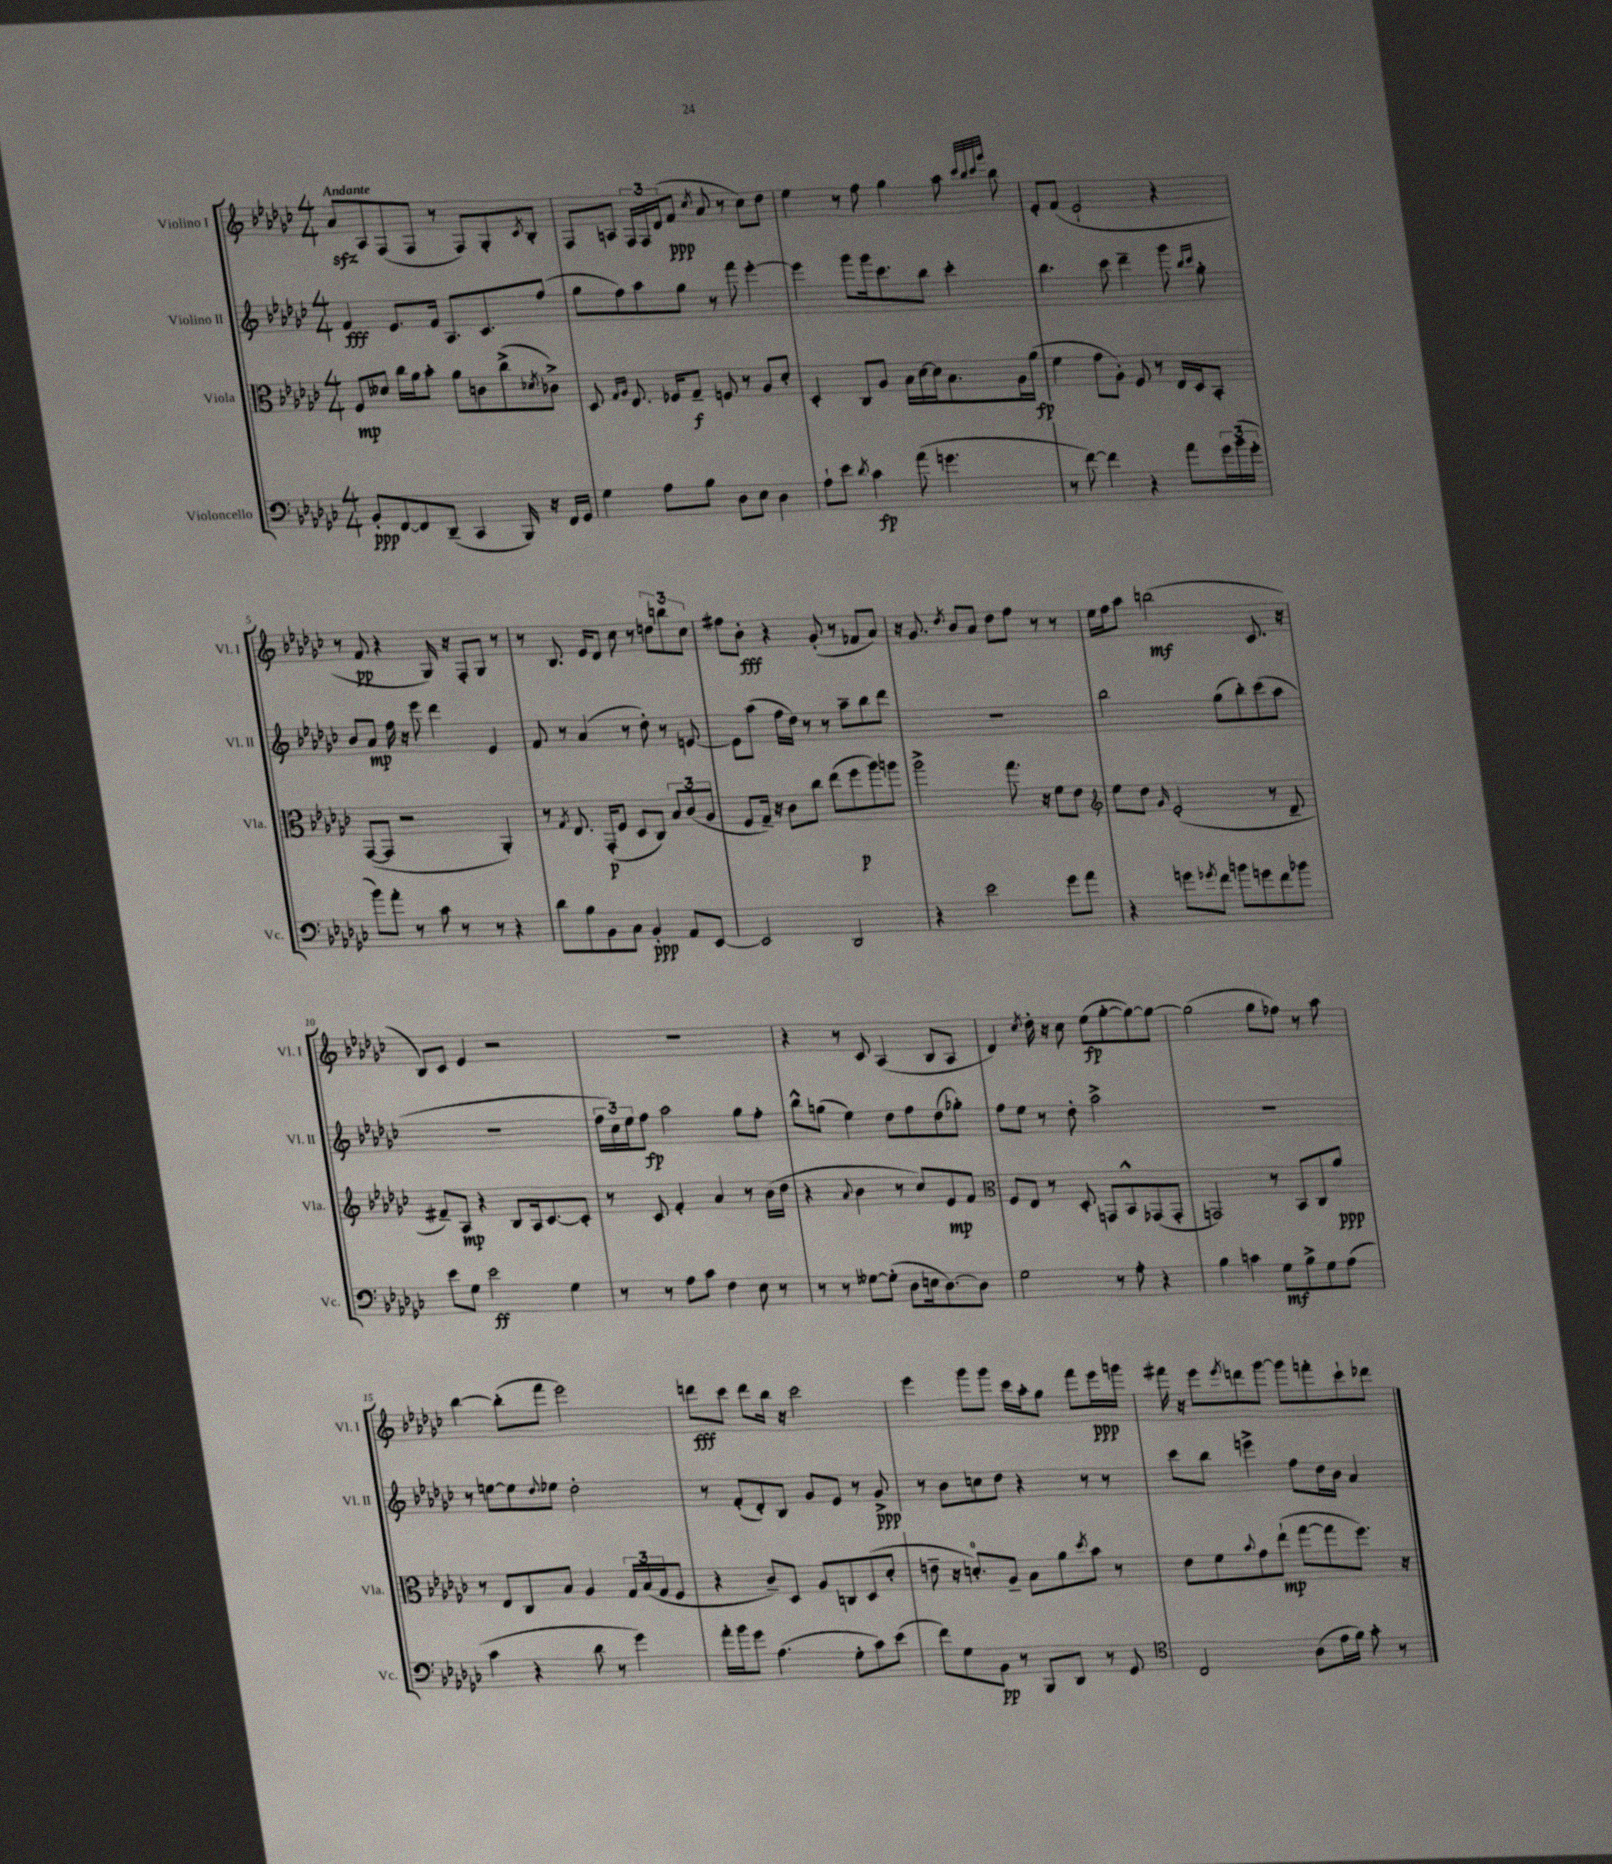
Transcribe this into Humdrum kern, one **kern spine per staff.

**kern	**dynam	**kern	**dynam	**kern	**dynam	**kern	**dynam
*part4	*part4	*part3	*part3	*part2	*part2	*part1	*part1
*staff4	*staff4	*staff3	*staff3	*staff2	*staff2	*staff1	*staff1
*I"Violoncello	*	*I"Viola	*	*I"Violino II	*	*I"Violino I	*
*I'Vc.	*	*I'Vla.	*	*I'Vl. II	*	*I'Vl. I	*
*clefF4	*	*clefC3	*	*clefG2	*	*clefG2	*
*k[b-e-a-d-g-c-]	*	*k[b-e-a-d-g-c-]	*	*k[b-e-a-d-g-c-]	*	*k[b-e-a-d-g-c-]	*
*M4/4	*	*M4/4	*	*M4/4	*	*M4/4	*
=1	=1	=1	=1	=1	=1	=1	=1
!	!	!	!	!	!	!LO:TX:a:B:t=Andante	!
8BB-'/L	ppp	8F/L	mp	4f/	fff	8a-zz/L	.
[8FF/	.	8d--X/J	.	.	.	8A-/	.
8FF/]	.	16cc-\LL	.	8.e-/L	.	(8F/	.
.	.	16a-\J	.	.	.	.	.
(8DD-~/J	.	8b-'\J	.	.	.	8F/J	.
.	.	.	.	16f/Jk	.	.	.
4CC-/	.	8a-\L	.	8.A-/L	.	8r	.
.	.	8cn\	.	.	.	8F/L)	.
.	.	.	.	8.c-/	.	.	.
16BBB-/)	.	(8cc-^\	.	.	.	8G-'/	.
16r	.	.	.	.	.	.	.
.	.	8qd-X/	.	.	.	8qc-/	.
16FF/LL	.	8c-X^\J)	.	(8ff/J	.	8B-'/J	.
16GG-/JJ	.	.	.	.	.	.	.
=2	=2	=2	=2	=2	=2	=2	=2
4G-\	.	8D-/	.	8gg-\L	.	8F/L	.
.	.	16qqG-/LL	.	.	.	.	.
.	.	16qqA-/JJ	.	.	.	.	.
.	.	8.E-/	.	8ff\)	.	8An/J	.
8A-\L	.	.	.	8aa-\	.	24F/LL	.
.	.	.	.	.	.	24F/	.
.	.	16F-X/KL	.	.	.	.	.
.	.	.	.	.	.	(24d-/J	.
8B-\J	.	8G-~/J	f	8gg-\J	.	8f/J	ppp
.	.	.	.	.	.	8qcc-/	.
8D-\L	.	8Fn/	.	8r	.	8a-/	.
8E-\J	.	8r	.	8fff\	.	8r	.
4D-\	.	8A-/L	.	[4eee-'\	.	8cc-\L)	.
.	.	8d-'/J	.	.	.	8dd-\J	.
=3	=3	=3	=3	=3	=3	=3	=3
8A-`\L	.	4D-'/	.	4eee-\]	.	4ee-\	.
8e-\J	.	.	.	.	.	.	.
8qd-/	.	.	.	.	.	.	.
4c-\	fp	8C-/L	.	8ggg-\L	.	8r	.
.	.	8A-/J	.	16ggg-\k	.	8ff\	.
.	.	.	.	8.ccc-\	.	.	.
(8a-\	.	16B-\LL	.	.	.	4gg-\	.
.	.	[16d-\	.	.	.	.	.
4.gn\	.	16d-\J]	.	8bb-\J	.	.	.
.	.	8.B-\	.	.	.	.	.
.	.	.	.	4ccc-'\	.	8aa-\	.
.	.	.	.	.	.	32qqccc-/LLL	.
.	.	.	.	.	.	32qqbb-/	.
.	.	.	.	.	.	32qqccc-/	.
.	.	.	.	.	.	32qqggg-/JJJ	.
.	.	16A-\L	.	.	.	8bb-\	.
.	.	(16a-\JJ	fp	.	.	.	.
=4	=4	=4	=4	=4	=4	=4	=4
8r	.	4f\	.	4.bb-\	.	8e-'/L	.
[8f\)	.	.	.	.	.	(8f/J	.
4f\]	.	8g-\L	.	.	.	2e-`/	.
.	.	8A-'\J)	.	8ccc-\	.	.	.
4r	.	8F/	.	4ddd-~\	.	.	.
.	.	8r	.	.	.	.	.
8a-\L	.	16E-/LL	.	8ggg-\	.	4r	.
.	.	16D-/J	.	.	.	.	.
.	.	.	.	16qqbb-/LL	.	.	.
.	.	.	.	16qqccc-/JJ	.	.	.
24g-\L	.	8BB-'/J	.	8gg-'\	.	.	.
(24b-\	.	.	.	.	.	.	.
24g-'\JJ	.	.	.	.	.	.	.
!!LO:LB:g=z
=5	=5	=5	=5	=5	=5	=5	=5
8b-\L)	.	([8GG-/L	.	8b-/L	.	8r	.
8a-'\J	.	8GG-/J]	.	8a-/J	mp	8f/	pp
8r	.	2r	.	16ff\	.	4r	.
.	.	.	.	16r	.	.	.
8c-\	.	.	.	8eee-\	.	.	.
8r	.	.	.	4ddd-\	.	16G-/)	.
.	.	.	.	.	.	16r	.
8r	.	.	.	.	.	8F'/L	.
4r	.	4AA-'/)	.	4e-/	.	8G-/J	.
.	.	.	.	.	.	8r	.
=6	=6	=6	=6	=6	=6	=6	=6
8d-\L	.	8r	.	8f/	.	8r	.
.	.	8qG-/	.	.	.	.	.
8B-\	.	8.E-/	.	8r	.	8.B-/	.
8BB-\	.	.	.	(4a-/	.	.	.
.	.	(16GG-'/KL	p	.	.	16e-/KL	.
8C-\J	.	8F/J	.	.	.	8d-/J	.
4BB-'/	ppp	8D-/L	.	8r	.	8cc-\	.
.	.	8C-/J)	.	8dd-'\)	.	8r	.
8AA-/L	.	12B-/L	.	8r	.	12ddn\L	.
.	.	(12c-/	.	.	.	12bbn\	.
[8EE-/J	.	.	.	[8en/	.	.	.
.	.	12A-/J	.	.	.	12cc-\J	.
=7	=7	=7	=7	=7	=7	=7	=7
2EE-/]	.	8F/L	.	8e\L]	.	8ff#X\L	.
.	.	16G-~/Jk)	.	(8aa-\J	.	8b-'\J	fff
.	.	16r	.	.	.	.	.
.	.	8c-\L	.	16ff\LL	.	4r	.
.	.	.	.	16dd-\JJ)	.	.	.
.	.	8cc-\J	.	8r	.	.	.
2DD-/	.	(8ee-\L	.	8r	.	(8g-'/	.
.	.	8ff\	p	8aa-~\L	.	8r	.
.	.	8aa-\)	.	8bb-\	.	8f-X/L	.
.	.	8aan\J	.	8ddd-\J	.	8a-/J)	.
=8	=8	=8	=8	=8	=8	=8	=8
4r	.	2aa-^\	.	1r	.	16r	.
.	.	.	.	.	.	8.g-/	.
.	.	.	.	.	.	8qdd-/	.
2e-\	.	.	.	.	.	8b-/L	.
.	.	.	.	.	.	8a-/J	.
.	.	8.gg-\	.	.	.	8dd-\L	.
.	.	.	.	.	.	8ff\J	.
.	.	16r	.	.	.	.	.
8g-\L	.	8f\L	.	.	.	8r	.
8a-\J	.	8e-\J	.	.	.	8r	.
=9	=9	=9	=9	=9	=9	=9	=9
*	*	*clefG2	*	*	*	*	*
4r	.	8ee-\L	.	2bb-\	.	16ee-\LL	.
.	.	.	.	.	.	16ff\J	.
.	.	8dd-\J	.	.	.	8aa-\J	.
.	.	16qqg-/	.	.	.	.	.
8gn\L	.	(2e-'/	.	.	.	(2bbn\	mf
8qg-X/	.	.	.	.	.	.	.
8f\J	.	.	.	.	.	.	.
8bn\L	.	.	.	(8gg-\L	.	.	.
8gn\	.	.	.	8bb-'\)	.	.	.
8f\	.	8r	.	(8ccc-\	.	8.c-/	.
8b-X\J	.	8d-~/	.	8aa-\J	.	.	.
.	.	.	.	.	.	16r	.
!!LO:LB:g=z
=10	=10	=10	=10	=10	=10	=10	=10
8e-\L	.	8f#X~/L)	.	1r	.	8B-/L)	.
8G-\J	.	8A-/J	mp	.	.	8c-/J	.
2e-\	ff	4r	.	.	.	4e-/	.
.	.	8B-/L	.	.	.	2r	.
.	.	16A-/k	.	.	.	.	.
.	.	[8.c-/	.	.	.	.	.
4G-\	.	.	.	.	.	.	.
.	.	8c-'/J]	.	.	.	.	.
=11	=11	=11	=11	=11	=11	=11	=11
8r	.	8r	.	24ff\LL	.	1r	.
.	.	.	.	24cc-\)	.	.	.
.	.	.	.	24ee-\J	.	.	.
8r	.	8c-/	.	8ff\J	fp	.	.
8A-\L	.	4f'/	.	2aa-\	.	.	.
8c-\J	.	.	.	.	.	.	.
4F\	.	4a-/	.	.	.	.	.
8E-\	.	8r	.	8gg-\L	.	.	.
8r	.	(16b-\LL	.	8ff'\J	.	.	.
.	.	16dd-\JJ	.	.	.	.	.
=12	=12	=12	=12	=12	=12	=12	=12
8r	.	4r	.	8bb-^^\L	.	4r	.
8r	.	.	.	(8ggn\J	.	.	.
.	.	8qqa-/	.	.	.	.	.
[8G--X\L	.	4b-\	.	4ee-\)	.	8r	.
(8G--'\J]	.	.	.	.	.	8c-/	.
8D-\L	.	8r	.	8dd-\L	.	(4A-/	.
16En\k	.	8cc-/L)	.	8ff\	.	.	.
[8.D-\)	.	.	.	.	.	.	.
.	.	8e-/	mp	(8dd-\	.	8B-/L	.
8D-\J]	.	8f/J	.	8gg-X'\J)	.	8A-/J	.
=13	=13	=13	=13	=13	=13	=13	=13
*	*	*clefC3	*	*	*	*	*
2G-\	.	8F/L	.	8ff\L	.	4d-/)	.
.	.	8E-/J	.	8ee-\J	.	.	.
.	.	.	.	.	.	8qcc-/	.
.	.	8r	.	8r	.	16dd-'\	.
.	.	.	.	.	.	16r	.
.	.	8D-'/	.	8dd-'\	.	8cc-\	.
8r	.	8GGn/L	.	2aa-^\	.	(8ee-\L	fp
8A-'\	.	8BB-^^/	.	.	.	[8gg-'\	.
4r	.	(8GG-X/	.	.	.	8gg-\_)	.
.	.	8GG-'/J	.	.	.	8gg-\J_	.
=14	=14	=14	=14	=14	=14	=14	=14
4B-\	.	2GGn/)	.	1r	.	(2gg-\]	.
4cn\	.	.	.	.	.	.	.
8G-\L	mf	8r	.	.	.	8gg-\L	.
8B-^\	.	8BB-/L	.	.	.	8ff-X\J)	.
8G-\	.	8C-/	.	.	.	8r	.
(8A-\J	.	8a-/J	ppp	.	.	8aa-\	.
!!LO:LB:g=z
=15	=15	=15	=15	=15	=15	=15	=15
4c-\	.	8r	.	8r	.	[4bb-\	.
.	.	8E-/L	.	[8een\L	.	.	.
4r	.	8C-/	.	8ee\]	.	(8bb-'\L]	.
.	.	.	.	8qqdd-/	.	.	.
.	.	8B-/J	.	8ee-X\J	.	8fff\J	.
8d-\	.	4A-/	.	2dd-'\	.	2eee-\)	.
8r	.	.	.	.	.	.	.
4g-\)	.	24G-/LL	.	.	.	.	.
.	.	(24B-/	.	.	.	.	.
.	.	24G-/J	.	.	.	.	.
.	.	8F/J	.	.	.	.	.
=16	=16	=16	=16	=16	=16	=16	=16
16a-'\LL	.	4r	.	8r	.	8dddn\L	fff
16b-\J	.	.	.	.	.	.	.
8g-\J	.	.	.	(8f'/L	.	8ccc-\J	.
(4.A-\	.	8c-~/L)	.	8d-'/)	.	8ddd\L	.
.	.	8D-/J	.	8B-/J	.	16bb-\Jk	.
.	.	.	.	.	.	16r	.
.	.	8A-/L	.	8g-/L	.	2ccc-\	.
8G-'\L	.	8Cn/	.	8e-/J	.	.	.
8c-\)	.	(8D-/	.	8r	.	.	.
(8e-\J	.	8d-'/J	.	8g-^/	ppp	.	.
=17	=17	=17	=17	=17	=17	=17	=17
8f\L)	.	8en~\	.	8r	.	4eee-\	.
8G-\	.	16r	.	8b-\L	.	.	.
.	.	8.dn'/L)	.	.	.	.	.
8BB-\J	pp	.	.	8ccn\	.	8ggg-\L	.
8r	.	8A-~/J	.	8dd-\J	.	8ggg-\J	.
8BBB-/L	.	8B-\L	.	4r	.	16ccc-\LL	.
.	.	.	.	.	.	16aa-'\J	.
8DD-/J	.	8a-\	.	.	.	8gg-\J	.
.	.	8qdd-/	.	.	.	.	.
8r	.	8b-\J	.	8r	.	8fff\L	.
8GG-/	.	8r	.	8r	.	16eee-\L	ppp
.	.	.	.	.	.	16gggn\JJ	.
=18	=18	=18	=18	=18	=18	=18	=18
*clefC4	*	*	*	*	*	*	*
2C-/	.	8e-\L	.	8ccc-\L	.	16fff#X\	.
.	.	.	.	.	.	16r	.
.	.	8f\	.	8bb-\J	.	8eee-\L	.
.	.	8qqb-/	.	.	.	8qeee-/	.
.	.	8g-\	.	4eeen^\	.	8dddn\	.
.	.	(8ee-`\J	mp	.	.	[8ggg-\J	.
(8A-\L	.	[8gg-\L	.	8ff\L	.	8ggg-\L]	.
16e-\L	.	8gg-\]	.	16dd-\L	.	8fffn'\	.
16f\JJ)	.	.	.	16b-\JJ	.	.	.
8g-'\	.	8.ff\J)	.	4a-/	.	8ccc-`\	.
8r	.	.	.	.	.	8ddd-X\J	.
.	.	16r	.	.	.	.	.
==	==	==	==	==	==	==	==
*-	*-	*-	*-	*-	*-	*-	*-
